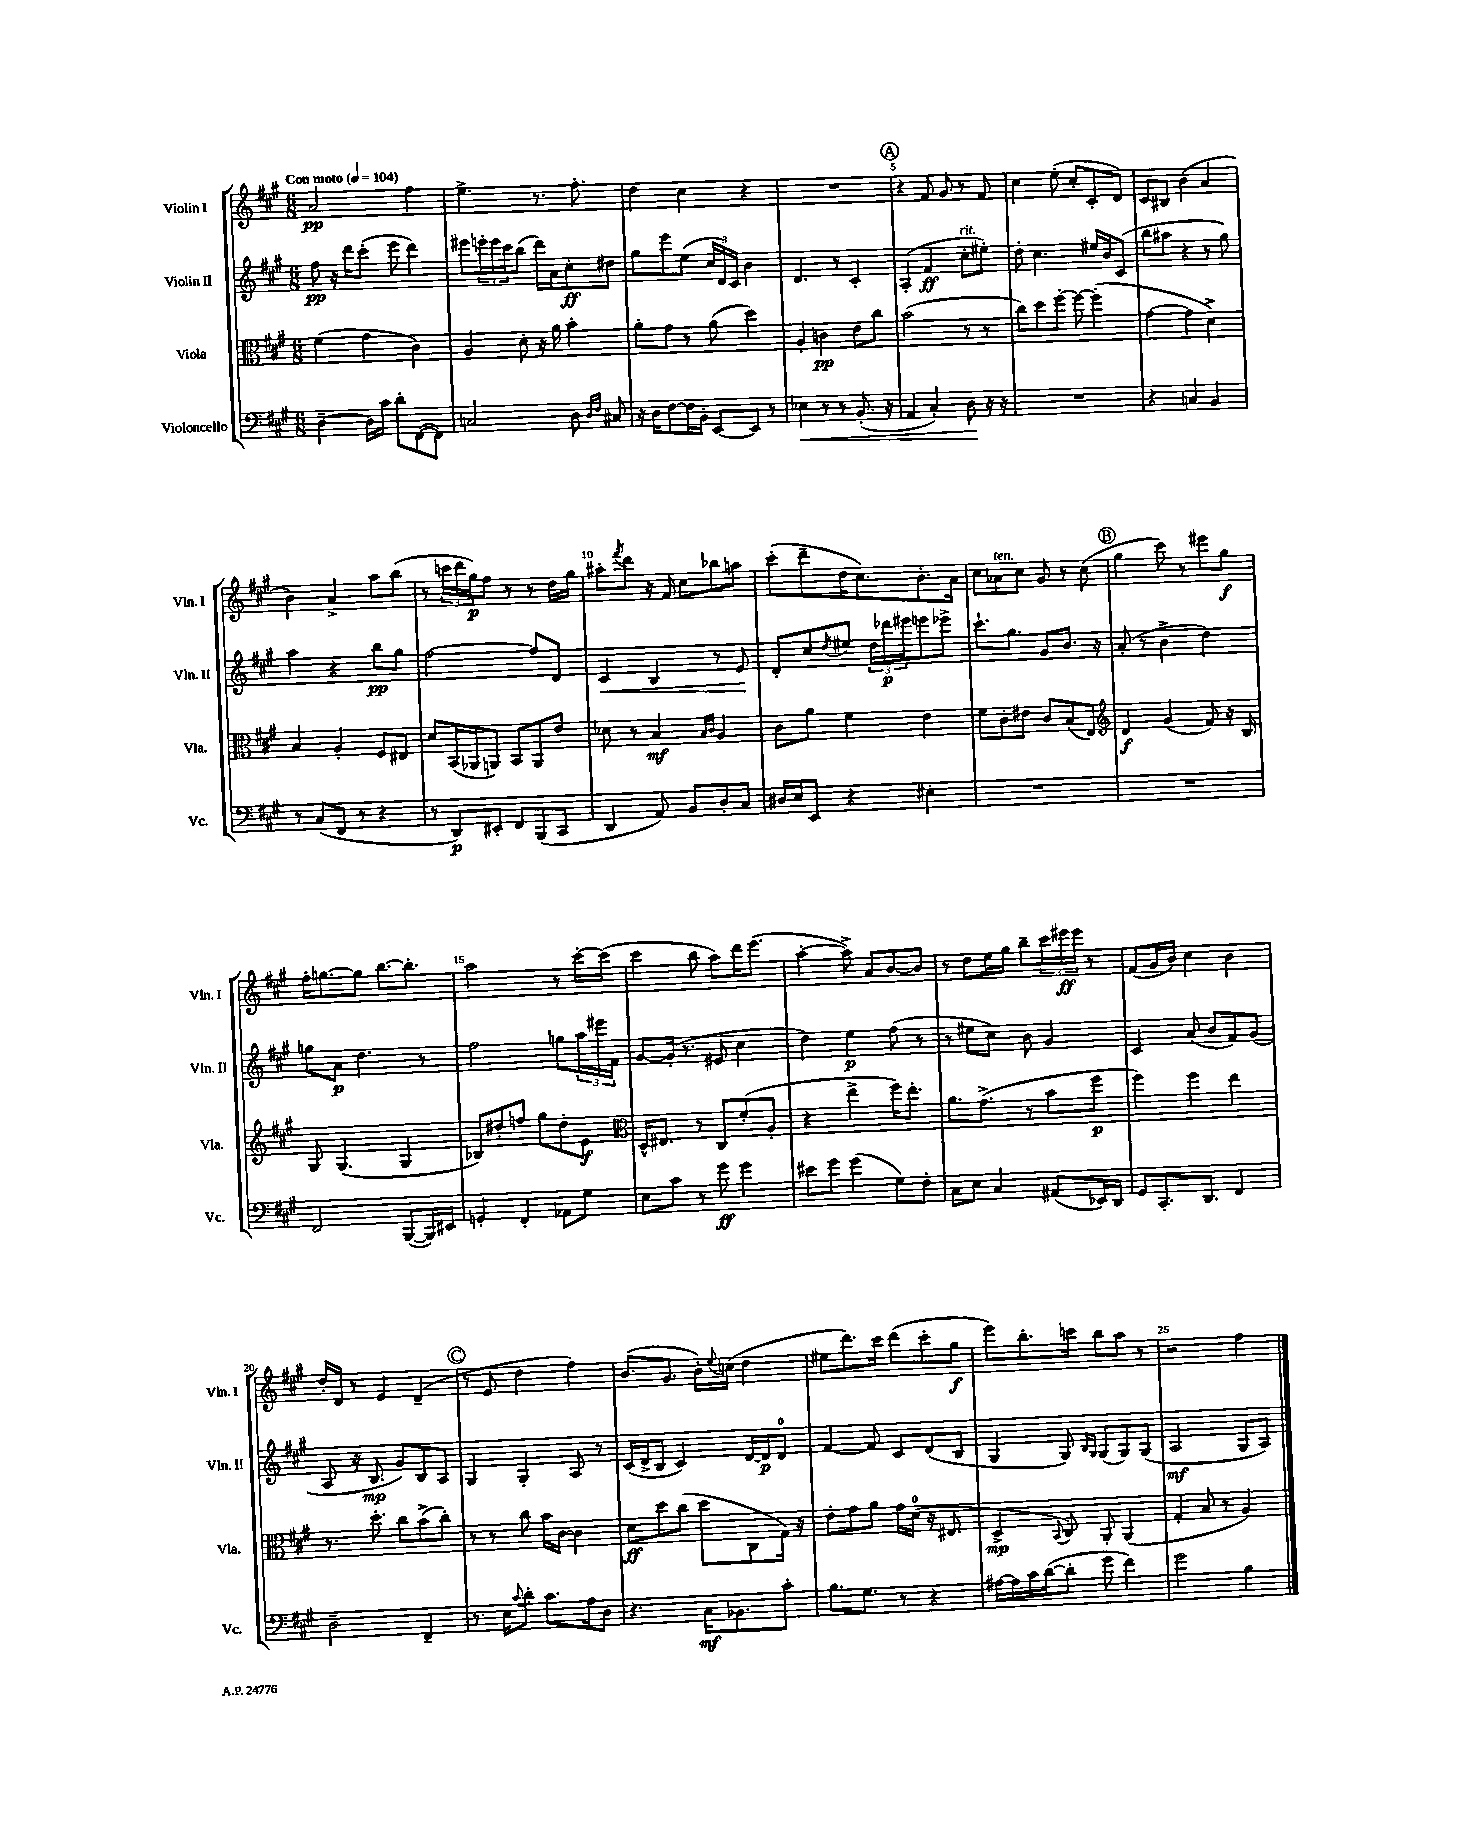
<<
\new StaffGroup <<
\new Staff = "s0" \with { instrumentName = "Violin I" shortInstrumentName = "Vln. I" } {
    \clef treble \key a \major \numericTimeSignature \time 6/8 \tempo "Con moto" 4 = 104
    a'2\pp fis''4 |
    e''4.-> r8. fis''8.-. |
    d''4 cis''4 r4 |
    R2. |
    \mark \markup { \circle "A" } r4 fis'8 gis'8 r8 fis'8 |
    cis''4 e''8-.( cis''8-. cis'8-. d'8) |
    cis'8 bis8 b'4( a'4 |
    b'4) a'4-> a''8 b''8( |
    r8 \tuplet 3/2 { c'''16 d'''16 gis''16\p) } fis''8 r8 r8 d''16 gis''16 |
    ais''8-. \acciaccatura { fis'''8 } d'''8 r16 fis'16 cis''8 bes''8 a''8 |
    cis'''8-.( d'''8-- d''16 cis''8.) b'8.-. a'16 |
    cis''8 aes'8^\markup { \italic "ten." } cis''8 gis'8 r8 cis''8( |
    \mark \markup { \circle "B" } gis''4 cis'''8) r8 eis'''8 gis''8\f |
    fis''16-. g''8.~ g''8 b''8.~ b''8.-. |
    a''2 r8 cis'''16~-. cis'''16( |
    cis'''4 b''8 a''8) d'''16 e'''8.( |
    a''4~-. a''8->) a'8 b'8~ b'8 |
    r8 d''8 e''16 gis''16 b''8-- \tuplet 3/2 { cis'''16 eis'''16\ff eis'''16 } r8 |
    fis'8( gis'16 b'16) cis''4 b'4 |
    d''16-. d'16 r8 e'4 d'4--( |
    \mark \markup { \circle "C" } r8 e'8 d''4 fis''4) |
    b'8.( gis'8. b'16-.) \appoggiatura { e''8 } c''16( d''4 |
    eis''8 d'''8.) cis'''16 d'''8( cis'''8-. gis''8\f |
    e'''8) b''8.-. c'''16 b''8 a''8 r8 |
    r2 fis''4 \bar "|." |
}
\new Staff = "s1" \with { instrumentName = "Violin II" shortInstrumentName = "Vln. II" } {
    \clef treble \key a \major \numericTimeSignature \time 6/8
    fis''8\pp r16 d'''16 cis'''8-.( e'''8 d'''4) |
    eis'''8 \tuplet 3/2 { e'''16-. e'''16 cis'''16 } b''8( d'''16) a'16 cis''8-.\ff dis''8 |
    gis''8 e'''8 e''8( \tuplet 3/2 { cis''16 d'16) cis'16 } b'4 |
    d'4. r8 cis'4-. |
    \mark \markup { \circle "A" } a4-.( fis'4\ff cis''8-.^\markup { \italic "rit." } eis''8-.) |
    d''8-. cis''4. eis''16 b'16 cis'8( |
    b''8 ais''8 r4 r8 gis''8) |
    a''4 r4 b''8\pp gis''8 |
    fis''2~ fis''8 d'8 |
    cis'4\< b4 r8 e'8\! |
    d'8-. cis''8 \acciaccatura { d''8 } eis''8 \tuplet 3/2 { d''16 des'''16\p eis'''16 } e'''8 ees'''8-> |
    cis'''8.-! gis''8. gis'8 b'8. r16 |
    \mark \markup { \circle "B" } a'8-.( r8 b'4-> d''4) |
    g''8 a'8\p d''4. r8 |
    fis''2 g''8 \tuplet 3/2 { a''16 eis'''16 fis'16 } |
    gis'8~ gis'16-.( r8. eis'8 cis''4 |
    d''4) e''4\p fis''8( r8 |
    r8 eis''8 cis''8) b'8 gis'4 |
    cis'4 a'8( b'8 fis'8) gis'8( |
    a8 r16 b8.\mp gis'8) b8 a8 |
    \mark \markup { \circle "C" } gis4 gis4-. a8 r8 |
    cis'16( d'16-> b8 cis'4) d'16~ d'16\p d'8-0 |
    fis'4~ fis'8 cis'8 d'8( b8 |
    gis4 gis8) \grace { b16 gis16 } gis8( gis8) gis8( |
    a2\mf gis8 a8) \bar "|." |
}
\new Staff = "s2" \with { instrumentName = "Viola" shortInstrumentName = "Vla." } {
    \clef alto \key a \major \numericTimeSignature \time 6/8
    fis'4( gis'4 cis'4) |
    a4 d'8-. r16 a'16 b'4-. |
    a'8-. gis'8 r8 a'8( d''4) |
    a4-. c'4\pp e'8 cis''8 |
    \mark \markup { \circle "A" } b'2( r8 r8 |
    cis''8) d''8 fis''8~-. fis''8~ fis''4-.( |
    gis'4~ gis'4 d'4->) |
    b4 a4-. fis8 eis8 |
    d'8 b,16( aes,16 a,8) b,8 a,8 e'8 |
    des'8 r8 b4\mf \grace { b16 cis'16 } a4 |
    cis'8 a'8 fis'4 e'4 |
    fis'8 cis'8-. eis'8 cis'8 b8( e8) |
    \mark \markup { \circle "B" } \clef treble d'4\f gis'4( fis'8) r16 b16 |
    gis8 gis4.( gis4 |
    bes8) dis''8-. f''8 gis''8 dis''8-. e'8\f |
    \clef alto d16-^ eis8. r8 cis8 fis'8-.( a8-. |
    r4 e''4-> fis''16) e''8.-. |
    a'8. gis'8.->( r8 b'8 fis''8\p |
    fis''4) fis''4 e''4 |
    r8. d''8.-. cis''8 b'8->( cis''8-.) |
    \mark \markup { \circle "C" } r8 r8 cis''8 b'16 cis'16~ cis'4 |
    d'8\ff d''8 cis''8( d''8 cis8 gis16) r16 |
    e'8-. gis'8 a'8 gis'16 d'16-0( r16 eis8. |
    d4->\mp \appoggiatura { b,8 } cis8) a,8-. a,4( |
    gis4-. b8 r8 a4) \bar "|." |
}
\new Staff = "s3" \with { instrumentName = "Violoncello" shortInstrumentName = "Vc." } {
    \clef bass \key a \major \numericTimeSignature \time 6/8
    d4~-- d16 cis'16 d'8-. fis,8~( fis,8) |
    c2 d8 \grace { d16 fis16 } cis8 |
    r16 d16 fis8~ fis16 b,16-. e,8~ e,8 r8 |
    ees4\< r8 r8 b,8.-.( r16 |
    \mark \markup { \circle "A" } a,4 cis4-.) d8\! r16 r16 |
    R2. |
    r4 c4 b,4 |
    r8 cis8( fis,8 r8 r4 |
    r8 d,8\p) eis,8-. fis,8 b,,8( cis,8 |
    d,4 a,8) b,8 d8-. cis8 |
    dis16 e16 e,8 r4 eis4-. |
    R2. |
    \mark \markup { \circle "B" } R2. |
    fis,2 b,,8~( b,,16) eis,16 |
    g,4-. fis,4-. aes,8 gis8 |
    e8 cis'8 r8 gis'8\ff gis'4 |
    eis'8 gis'8 gis'4( gis8) fis8-. |
    cis8 e8 cis4 ais,8( ees,16) d,16 |
    gis,8 cis,8.-. d,8. fis,4 |
    d2-- fis,4-- |
    \mark \markup { \circle "C" } r8. e16 \appoggiatura { cis'8 } d'8-. cis'8. a16 d8 |
    r4. cis16\mf bes,8. cis'8-. |
    b8. gis8. r8 r4 |
    ais16~ ais16 cis'16 d'16~( d'8-. gis'8 fis'4) |
    gis'2 b4 \bar "|." |
}
>>
>>
\layout { \context { \Score \override BarNumber.break-visibility = ##(#f #t #t) barNumberVisibility = #(every-nth-bar-number-visible 5) } }
